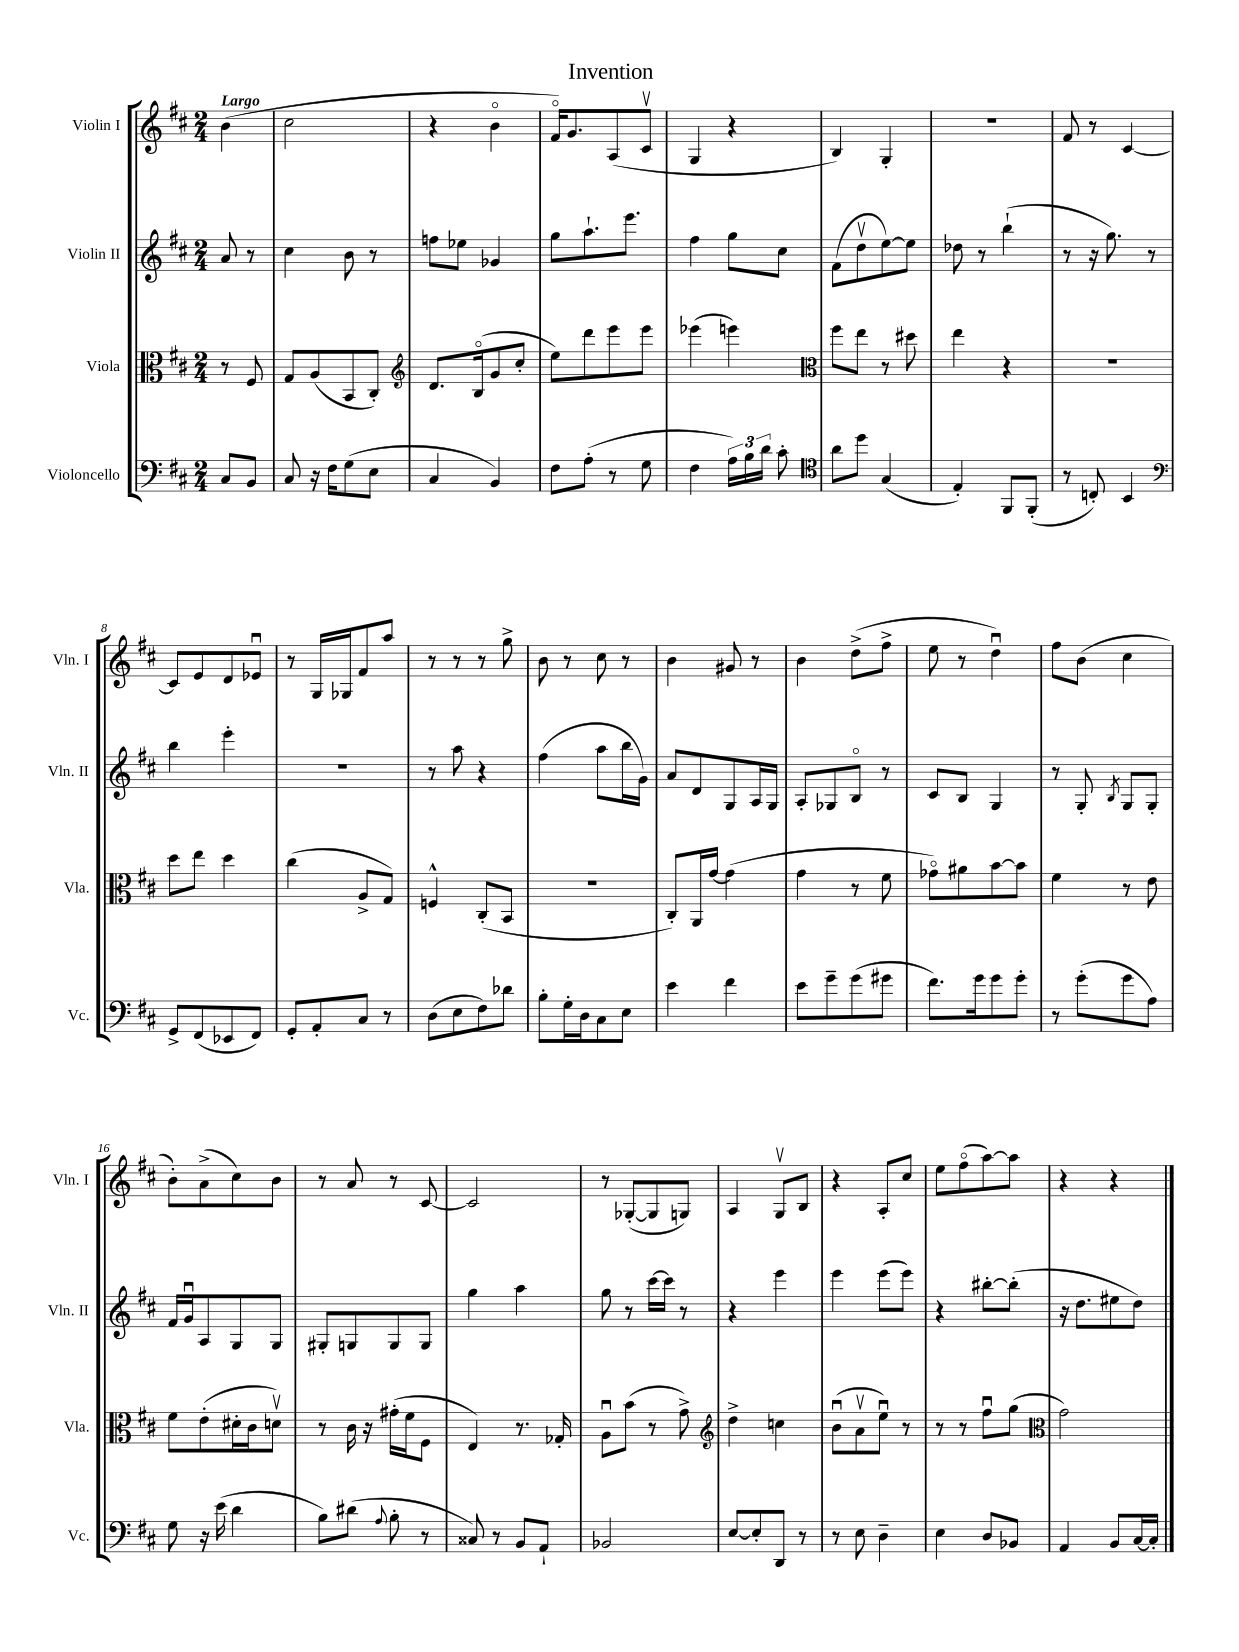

**kern	**kern	**kern	**kern
*staff4	*staff3	*staff2	*staff1
*clefF4	*clefC3	*clefG2	*clefG2
*k[f#c#]	*k[f#c#]	*k[f#c#]	*k[f#c#]
*M2/4	*M2/4	*M2/4	*M2/4
8C#	8r	8a	(4b
8BB	8F#	8r	.
=	=	=	=
8C#	8G	4cc#	2cc#
16r	(8A	.	.
16F#	.	.	.
(8G	8BB	8b	.
8E	8C#')	8r	.
=	=	=	=
*	*clefG2	*	*
4C#	8.d	8ff	4r
.	.	8ee-	.
.	(16Bo	.	.
4BB)	8g	4g-	4bo
.	8cc#'	.	.
=	=	=	=
8F#	8ee)	8gg	16f#o)
.	.	.	8.g
(8A'	8ddd	8.aa`	.
8r	8eee	.	(8A
.	.	8.eee	.
8G	8eee	.	8c#v
=	=	=	=
4F#	(4eee-	4ff#	4G
24A)	4eee)	8gg	4r
24B	.	.	.
24d	.	.	.
8c#'	.	8cc#	.
=	=	=	=
*clefC4	*clefC3	*	*
8a	8ff#	(8f#	4B)
8dd	8ee	8ddv	.
(4G	8r	[8ee)	4G'
.	8dd#	8ee]	.
=	=	=	=
4E')	4ee	8dd-	2r
.	.	8r	.
8FF#	4r	(4bb`	.
(8FF#'	.	.	.
=	=	=	=
8r	2r	8r	8f#
8C')	.	16r	8r
.	.	8.gg)	.
4BB	.	.	[4c#
.	.	8r	.
=	=	=	=
*clefF4	*	*	*
8GG^	8dd	4bb	8c#]
(8FF#	8ee	.	8e
8EE-	4dd	4eee'	8d
8FF#)	.	.	8e-u
=	=	=	=
8GG'	(4cc#	2r	8r
8AA'	.	.	16G
.	.	.	16G-
8C#	8A^	.	8f#
8r	8G)	.	8aa
=	=	=	=
(8D	4F^^	8r	8r
8E	.	8aa	8r
8F#)	(8C#'	4r	8r
8d-	8BB	.	8gg^
=	=	=	=
8B'	2r	(4ff#	8b
16G'	.	.	8r
16D	.	.	.
8C#	.	8aa	8cc#
8E	.	16bb	8r
.	.	16g)	.
=	=	=	=
4e	8C#')	8a	4b
.	16AA	8d	.
.	[16g	.	.
4f#	(4g]	8G	8g#
.	.	16A	8r
.	.	16G	.
=	=	=	=
8e	4g	8A'	4b
8g~	.	8G-	.
(8g	8r	8Bo	(8dd^
8g#	8f#	8r	8ff#^
=	=	=	=
8.f#)	8g-o)	8c#	8ee
.	8a#	8B	8r
16g	.	.	.
8g	[8b	4G	4ddu)
8g'	8b]	.	.
=	=	=	=
8r	4f#	8r	8ff#
(8g'	.	8G'	(8b
.	.	8qB	.
8g	8r	8G	4cc#
8A)	8e	8G'	.
=	=	=	=
8G	8f#	16f#	8b')
.	.	16gu	.
16r	(8e'	8A	(8a^
(16e	.	.	.
4d	16d#'	8G	8cc#)
.	16c#	.	.
.	8dv)	8G	8b
=	=	=	=
8B)	8r	8G#'	8r
(8d#	16c#	8G	8a
.	16r	.	.
8qqA	.	.	.
8B'	(16g#'	8G	8r
.	16f#	.	.
8r	8F#	8G	[8c#
=	=	=	=
8C##)	4E)	4gg	2c#]
8r	.	.	.
8BB	8.r	4aa	.
8AA`	.	.	.
.	16G-'	.	.
=	=	=	=
2BB-	8Au	8gg	8r
.	(8b	8r	([8G-'
.	8r	[16ccc#	8G-]
.	.	16ccc#]	.
.	8g^)	8r	8G)
=	=	=	=
*	*clefG2	*	*
[8E	4dd^	4r	4A
8E']	.	.	.
8DD	4cc	4eee	8Gv
8r	.	.	8B
=	=	=	=
8r	(8bu	4eee	4r
8E	8av	.	.
4D~	8eeu)	(8eee	8A'
.	8r	8eee)	8cc#
=	=	=	=
4E	8r	4r	8ee
.	8r	.	(8ff#o
8D	8ff#u	[8bb#'	[8aa)
8BB-	(8gg	(8bb#']	8aa]
=	=	=	=
*	*clefC3	*	*
4AA	2g)	16r	4r
.	.	8.dd	.
8BB	.	8ee#	4r
[16C#	.	8dd)	.
16C#']	.	.	.
==	==	==	==
*-	*-	*-	*-
